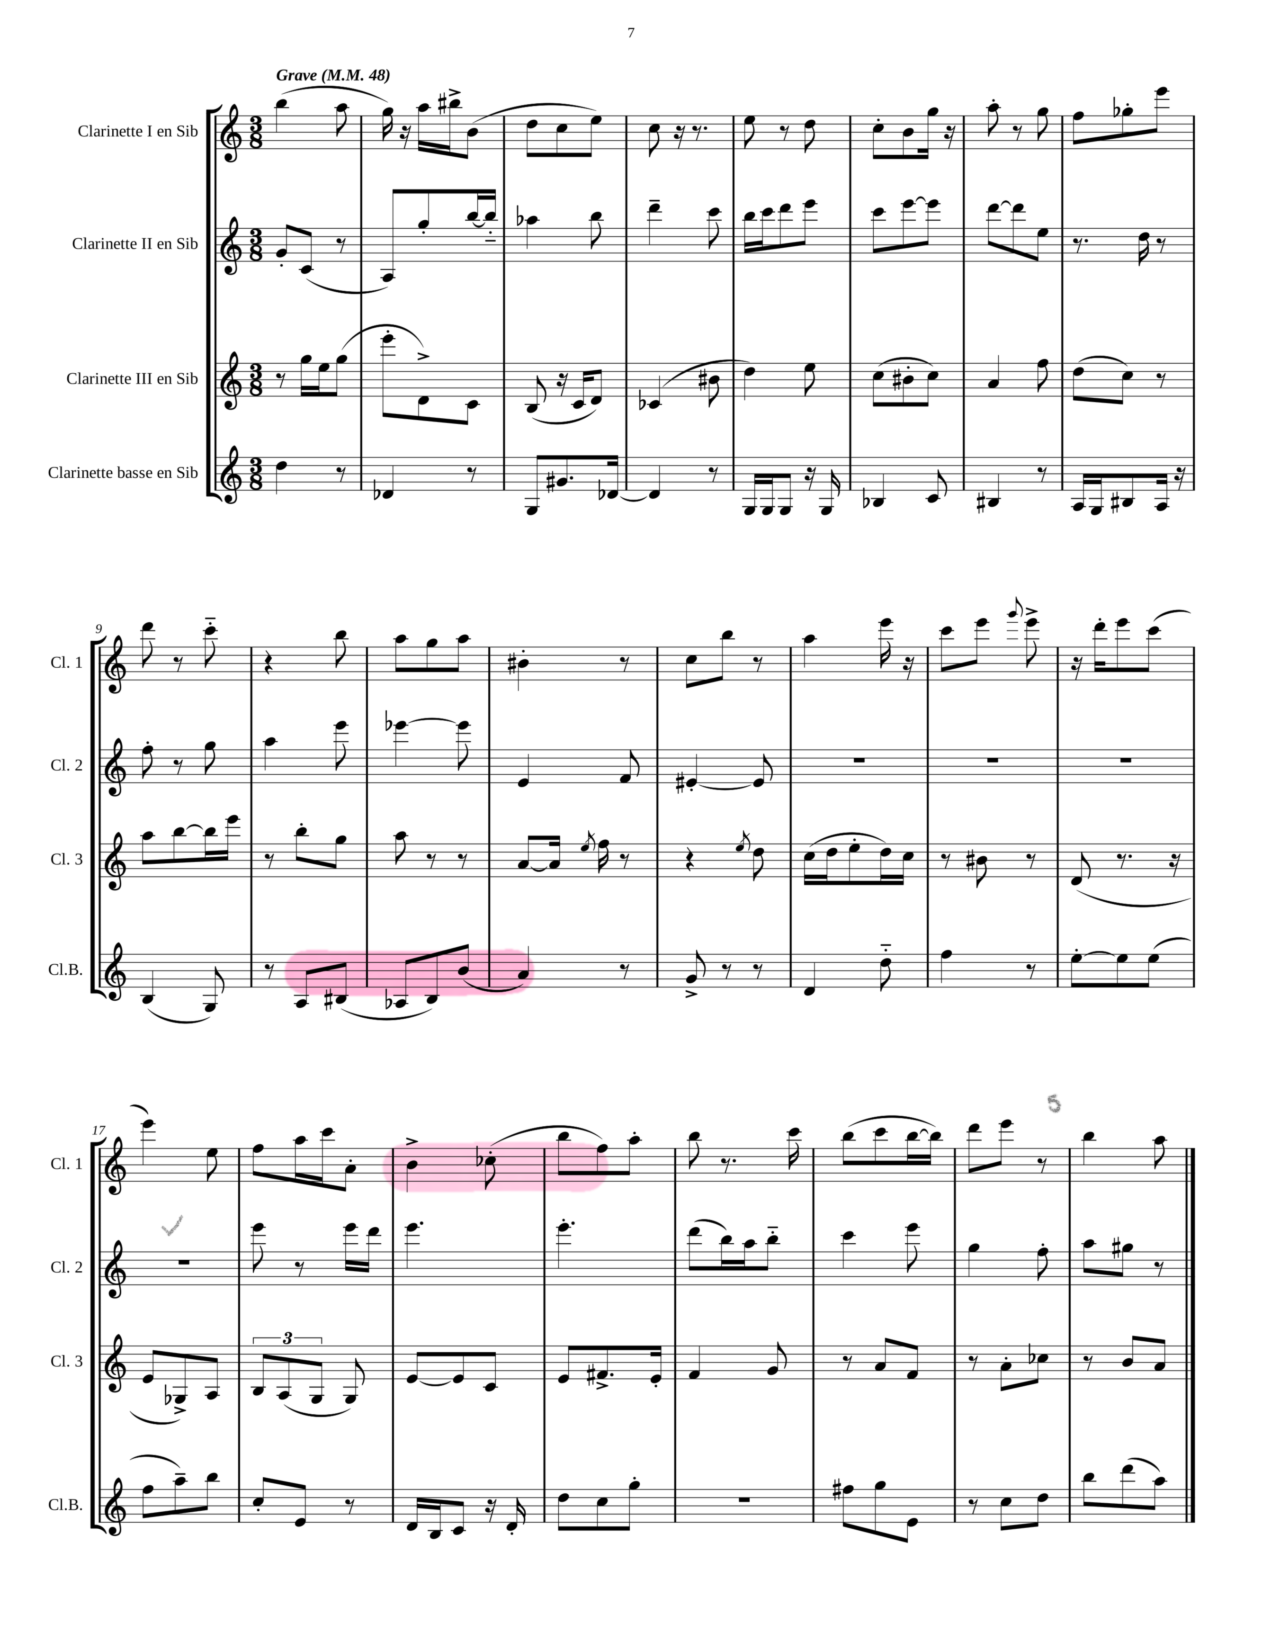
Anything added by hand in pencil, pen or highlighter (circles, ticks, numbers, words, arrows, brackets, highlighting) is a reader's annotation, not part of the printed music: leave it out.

**kern	**kern	**kern	**kern
*staff4	*staff3	*staff2	*staff1
*clefG2	*clefG2	*clefG2	*clefG2
*k[]	*k[]	*k[]	*k[]
*M3/8	*M3/8	*M3/8	*M3/8
*MM48	*MM48	*MM48	*MM48
4dd	8r	8g'	(4bb
.	16gg	(8c	.
.	16ee	.	.
8r	(8gg	8r	8aa
=	=	=	=
4d-	8eee'	8A)	16gg)
.	.	.	16r
.	8d^)	8gg'	16aa
.	.	.	16bb#^
8r	8c	[16bb	(8b
.	.	16bb'~]	.
=	=	=	=
8G	(8B	4aa-	8dd
8.g#	16r	.	8cc
.	16c	.	.
.	8d)	8bb	8ee)
[16d-	.	.	.
=	=	=	=
4d-]	(4c-	4ddd~	8cc
.	.	.	16r
.	.	.	8.r
8r	8b#	8ccc	.
=	=	=	=
16G	4dd)	16bb	8ee
16G	.	16ccc	.
8G	.	8ddd	8r
16r	8ee	8eee	8dd
16G	.	.	.
=	=	=	=
4B-	(8cc	8ccc	8cc'
.	8b#'	[8eee	8b
8c	8cc)	8eee]	16gg
.	.	.	16r
=	=	=	=
4B#	4a	[8ddd	8aa'
.	.	8ddd]	8r
8r	8ff	8ee	8gg
=	=	=	=
16A	(8dd	8.r	8ff
16G	.	.	.
8B#	8cc)	.	8gg-'
.	.	16dd	.
16A	8r	8r	8eee
16r	.	.	.
=	=	=	=
(4B	8aa	8ff'	8ddd
.	[8bb	8r	8r
8G)	16bb]	8gg	8ccc'~
.	16eee	.	.
=	=	=	=
8r	8r	4aa	4r
8A	8bb'	.	.
(8B#	8gg	8eee	8bb
=	=	=	=
8A-	8aa	[4eee-	8aa
8B)	8r	.	8gg
(8b	8r	8eee-]	8aa
=	=	=	=
4a)	[8a	4e	4b#'
.	16a]	.	.
.	8qee	.	.
.	16ff	.	.
8r	8r	8f	8r
=	=	=	=
8g^	4r	[4e#'	8cc
8r	.	.	8bb
.	8qee	.	.
8r	8dd	8e#]	8r
=	=	=	=
4d	(16cc	4.r	4aa
.	16dd	.	.
.	8ee'	.	.
8dd'~	16dd)	.	16eee
.	16cc	.	16r
=	=	=	=
4ff	8r	4.r	8ccc
.	8b#	.	8eee
.	.	.	8qqggg
8r	8r	.	8eee^
=	=	=	=
[8ee'	(8d	4.r	16r
.	.	.	16ddd'
8ee]	8.r	.	8eee
(8ee	.	.	(8ccc
.	16r	.	.
=	=	=	=
8ff	8e	4.r	4eee)
8aa~)	8G-^)	.	.
8bb	8A	.	8ee
=	=	=	=
8cc'	12B	8eee	8ff
.	(12A	.	.
8e	.	8r	16aa
.	12G	.	.
.	.	.	16ccc
8r	8G)	16eee	8a'
.	.	16ddd	.
=	=	=	=
16d	[8e	4.eee	4b^
16B	.	.	.
8c	8e]	.	.
16r	8c	.	(8cc-'
16d'	.	.	.
=	=	=	=
8dd	8e	4.eee'	8bb
8cc	8.f#^	.	8ff)
8gg'	.	.	8aa'
.	16e'	.	.
=	=	=	=
4.r	4f	(8ddd	8bb
.	.	16bb)	8.r
.	.	16aa	.
.	8g	8bb'~	.
.	.	.	16ccc
=	=	=	=
8ff#	8r	4ccc	(8bb
8gg	8a	.	8ccc
8e	8f	8eee	[16bb
.	.	.	16bb])
=	=	=	=
8r	8r	4gg	8ddd
8cc	8a'	.	8eee
8dd	8cc-	8ff'	8r
=	=	=	=
8bb	8r	8aa	4bb
(8ddd	8b	8gg#	.
8aa)	8a	8r	8aa
==	==	==	==
*-	*-	*-	*-
